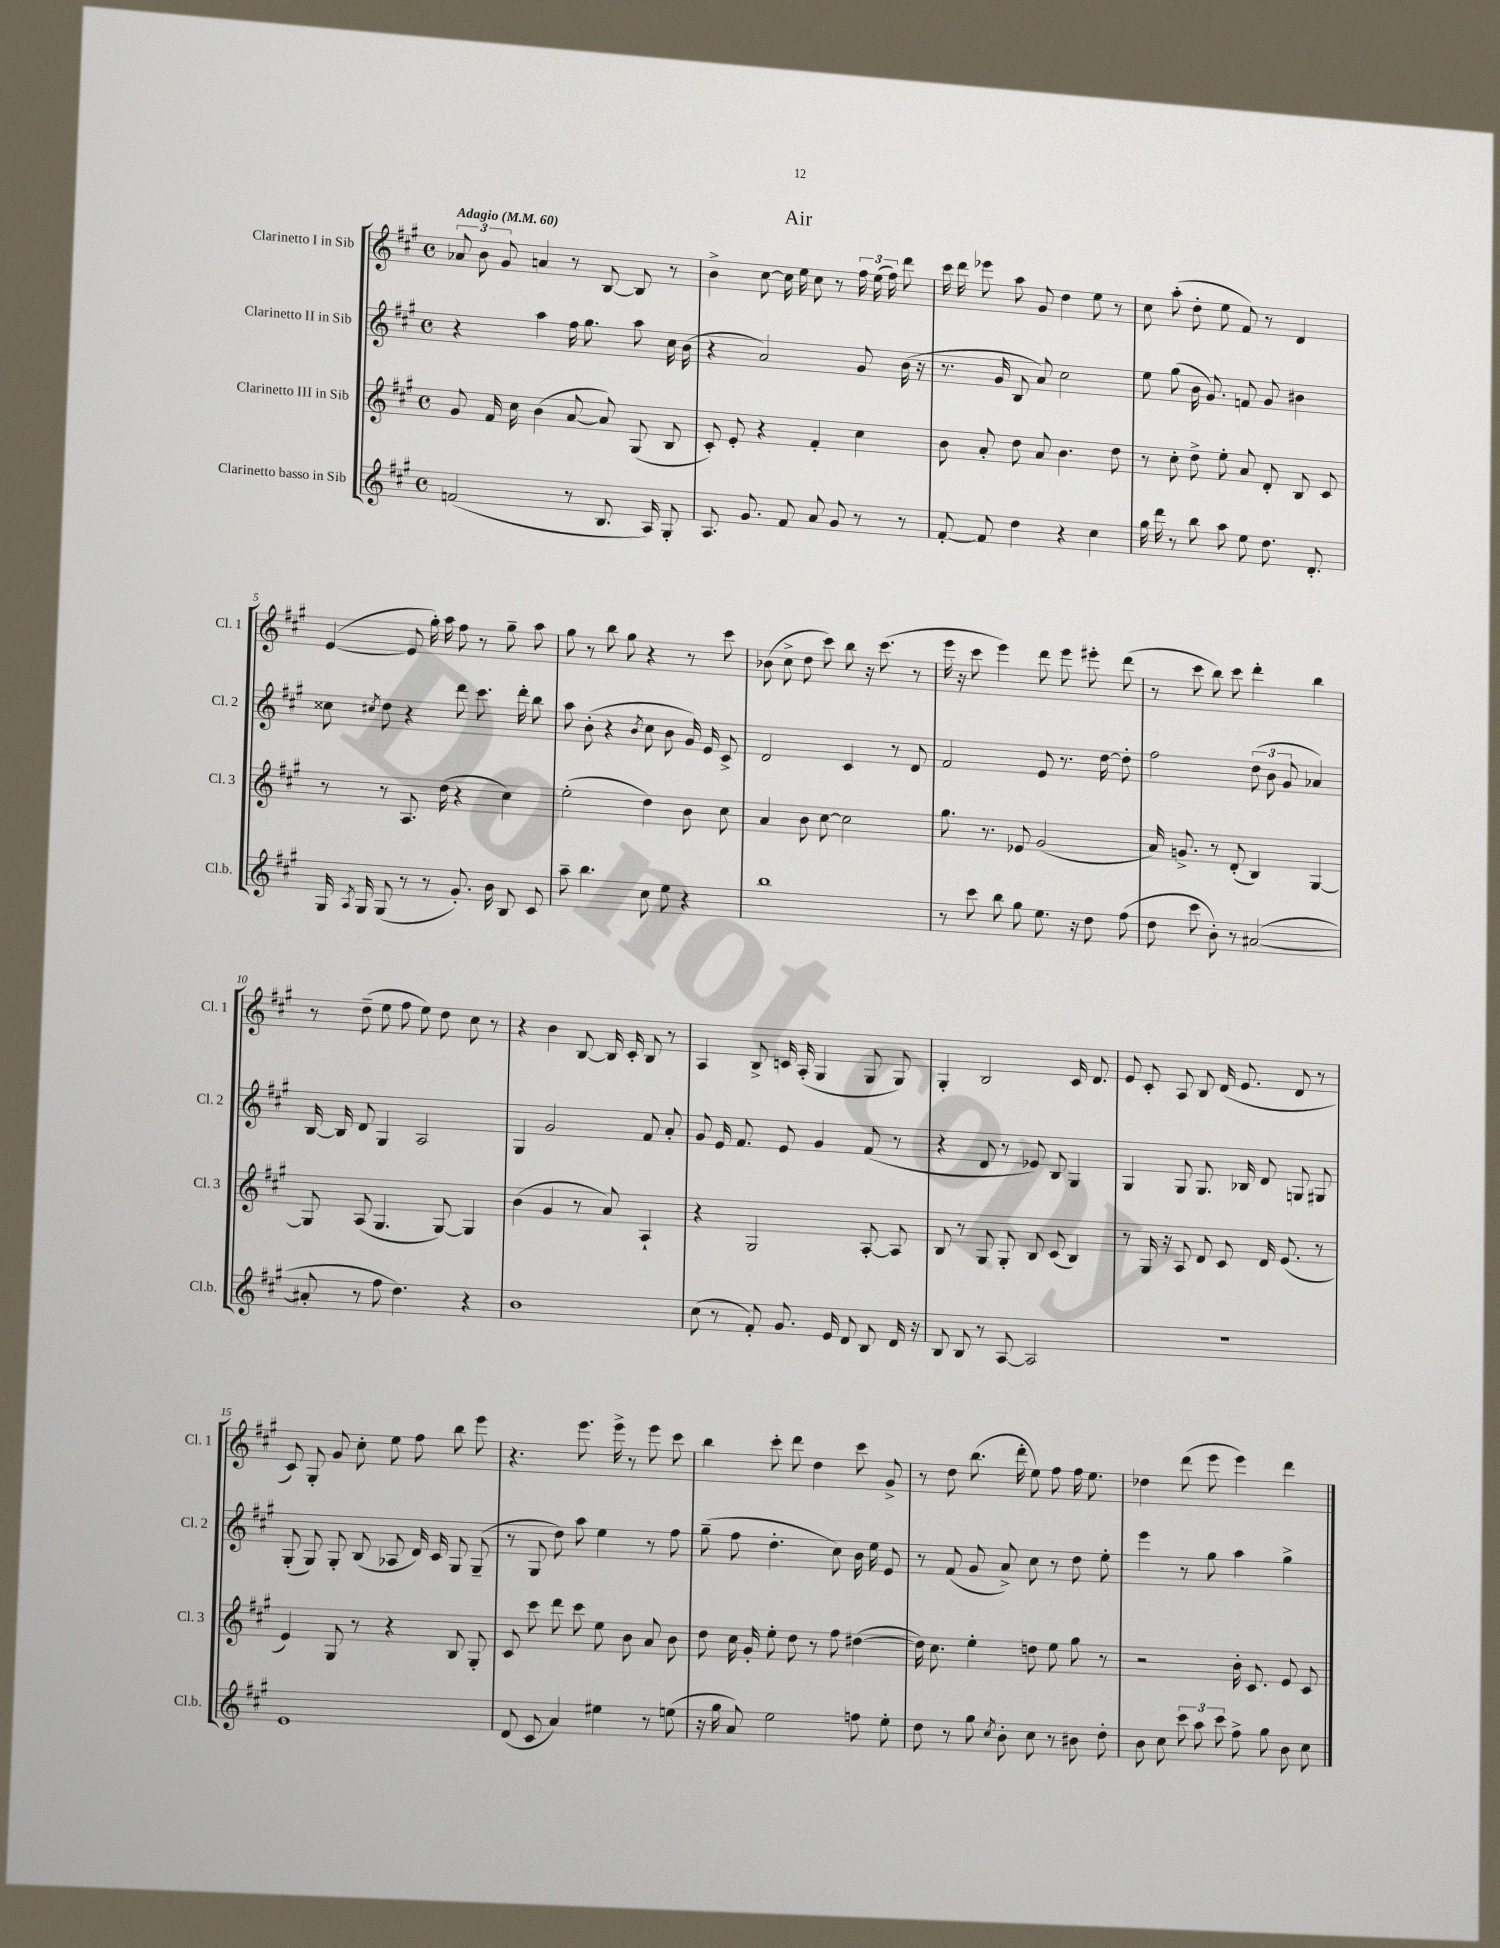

**kern	**kern	**kern	**kern
*part4	*part3	*part2	*part1
*staff4	*staff3	*staff2	*staff1
*I"Clarinetto basso in Sib	*I"Clarinetto III in Sib	*I"Clarinetto II in Sib	*I"Clarinetto I in Sib
*I'Cl.b.	*I'Cl. 3	*I'Cl. 2	*I'Cl. 1
*clefG2	*clefG2	*clefG2	*clefG2
*k[f#c#g#]	*k[f#c#g#]	*k[f#c#g#]	*k[f#c#g#]
*M4/4	*M4/4	*M4/4	*M4/4
*met(c)	*met(c)	*met(c)	*met(c)
*MM60	*MM60	*MM60	*MM60
=1	=1	=1	=1
!	!	!	!LO:TX:a:B:t=Adagio
(2fn/	8g#/	4r	12a-X/
.	.	.	12b\
.	16f#/	.	.
.	.	.	12g#/
.	16cc#\	.	.
.	(4b\	4aa\	4an/
8r	[8a/	16ff#\	8r
.	.	8.gg#\	.
8.B/	8a/])	.	[8B/
.	(8G#/	8aa\	8B/]
16A/)	.	.	.
8G#'/	8B/	16cc#\	8r
.	.	(16b\	.
=2	=2	=2	=2
8.A/	8c#'/)	4r	4b^\
.	8e'/	.	.
8.g#/	.	.	.
.	4r	2a/)	[8cc#\
8f#/	.	.	16cc#\]
.	.	.	16ee\
8a/	4f#'/	.	8cc#\
8g#/	.	.	8r
8r	4cc#\	8g#/	24ff#\
.	.	.	(24ee\
.	.	.	24ff#\)
8r	.	(16b\	8ddd\
.	.	16r	.
=3	=3	=3	=3
[8f#'/	8b\	8.r	16ccc#\
.	.	.	16ddd\
8f#/]	8a'/	.	8eee-X\
.	.	16g#/	.
4dd\	8dd\	8B/	8aa\
.	8a/	8a/)	8g#/
4r	4.b\	2cc#\	4dd\
4cc#\	.	.	8ee\
.	8dd\	.	8r
=4	=4	=4	=4
16gg#\	8r	8ee\	8cc#\
16ddd\	.	.	.
8r	8cc#'\	(8gg#\	(8aa'\
8bb\	8dd^\	16b\	8dd'\
.	.	8.g#/)	.
8aa\	8ee'\	.	8ee\
8ee\	8a/	8fn/	8f#/)
8.dd\	8d'/	8g#/	8r
.	8B/	4b#X\	4d/
8.d'/	.	.	.
.	8c#/	.	.
!!LO:LB:g=z
=5	=5	=5	=5
16G#/	8r	8cc##X\	([4e/
8qA/	.	.	.
16G#/	.	.	.
.	.	8qcc#X/	.
(8G#/	8r	8dd\	.
8r	8.A/	4r	8e/]
8r	.	.	16gg#'\)
.	(16dd\	.	16aa\
8.g#'/)	4r	8ddd\	8ff#\
.	.	8.ccc#\	8r
16b\	.	.	.
8B/	4cc#\)	.	8gg#~\
.	.	16ddd'\	.
8c#/	.	8bb\	8aa\
=6	=6	=6	=6
8aa~\	(2ee'\	8aa\	8gg#\
4.bb\	.	(8b'\	8r
.	.	4r	8bb\
.	.	.	8gg#\
.	.	8qb/	.
8cc#\	4dd\)	8cc#\	4r
8ee\	.	8b\	.
4r	8b\	16g#/)	8r
.	.	16e/	.
.	8cc#\	8c#^/	8ccc#\
=7	=7	=7	=7
1bb	4a/	2d/	(8b-X\
.	.	.	8cc#^\
.	8b\	.	8dd\
.	[8cc#\	.	8ccc#\)
.	2cc#\]	4c#/	8bb\
.	.	.	16r
.	.	.	(8.ccc#\
.	.	8r	.
.	.	8d/	8r
=8	=8	=8	=8
8r	8.gg#\	2f#/	16eee\
.	.	.	16r
8ccc#\	.	.	8ccc#\
.	8.r	.	.
8bb\	.	.	4eee\)
8gg#\	8e-X/	.	.
8.ee\	(2g#/	8e/	8ddd\
.	.	8.r	8eee\
16r	.	.	.
8dd\	.	.	8eee#X'\
.	.	[16dd\	.
(8ff#\	.	8dd'\]	(8ddd\
=9	=9	=9	=9
8dd\	16a/)	2ff#\	8r
.	8.gn^/	.	.
8ccc#\	.	.	8ccc#\
8b'\)	8r	.	8bb\)
8r	(8d'/	.	8ccc#\
([2a#X/	4B/)	(12dd\	4ddd'\
.	.	12b\	.
.	.	12g#/	.
.	[4G#/	4a-X/)	4bb\
!!LO:LB:g=z
=10	=10	=10	=10
8a#X'/]	8G#/]	[16B/	8r
.	.	16B/]	.
8r	(8A/	8d/	(8dd~\
8ff#\	4.G#/	4G#/	8ee\
4.dd\)	.	.	8ff#\
.	.	2A/	8ee\)
.	[8G#/)	.	8dd\
4r	4G#/]	.	8cc#\
.	.	.	8r
=11	=11	=11	=11
1b	(4b\	4G#/	4r
.	4g#/	2g#/	4b\
.	8r	.	[8B/
.	8a/)	.	16B/]
.	.	.	16c#'/
.	4A`/	8f#/	8B/
.	.	8a'/	8r
=12	=12	=12	=12
(8cc#\	4r	8g#/	4A/
8r	.	16e/	.
.	.	8.f#/	.
8f#'/)	2G#/	.	8B^/
8.g#/	.	8e/	16cn/
.	.	.	(16A'/
.	.	4g#/	4G#/
16e/	.	.	.
8d/	.	.	.
8B/	[8A'/	(8f#/	8G#/
16d/	8A/]	8r	8G#/)
16r	.	.	.
=13	=13	=13	=13
8B/	8B/	4r	4G#'/
8B/	8r	.	.
8r	8G#/	8d/	2B/
[8A/	8G#'/	8r	.
2A/]	8B/	8e-X/)	.
.	(8c#/	8B/	.
.	4B/)	4G#/	16c#/
.	.	.	8.d/
=14	=14	=14	=14
1r	8r	4G#/	8e/
.	16G#/	.	8c#'/
.	16r	.	.
.	8A/	8G#/	8A/
.	8d/	8.G#/	8B/
.	8c#/	.	(16d/
.	.	16B-X/	8.e/
.	16d/	8d/	.
.	(8.e/	.	.
.	.	8Gn/	8d/
.	8r	8G#X/	8r
!!LO:LB:g=z
=15	=15	=15	=15
1e	4e/)	(8G#'/	8c#/)
.	.	8G#/)	8G#'/
.	8G#/	8G#'/	8g#/
.	8r	(8B/	8cc#'\
.	4r	8A-X/	8ee\
.	.	16d/)	8ff#\
.	.	16c#/	.
.	8B/	8G#/	8bb\
.	8G#'/	(8G#~/	8eee\
=16	=16	=16	=16
(8d/	8c#/	8r	4.r
8c#/	8ccc#\	8G#/	.
4a/)	8ddd\	8dd\)	.
.	8ccc#\	8aa\	8.eee\
4ee#X\	8ee\	4ee\	.
.	.	.	16eee^\
.	8b\	.	8r
8r	8a/	8r	8eee\
(8een\	8b\	8ff#\	8ccc#\
=17	=17	=17	=17
16r	8dd\	(8gg#~\	4bb\
16gg#\	.	.	.
8a/)	16cc#\	8ff#\	.
.	16g#'/	.	.
2ee\	8ee'\	4.dd'\	8ccc#'\
.	8dd\	.	8ddd\
.	8r	.	4dd\
.	8ff#\	8cc#\)	.
8ffn\	([4dd#X\	16b\	8ccc#\
.	.	16ee\	.
8ee'\	.	8e/	8g#^/
=18	=18	=18	=18
8dd\	16dd#\])	8r	8r
.	8.cc#\	.	.
8r	.	(8f#/	8dd\
8gg#\	4ee'\	8g#/	(8.bb\
8qcc#/	.	.	.
8b'\	.	8a^/)	.
.	.	.	16ddd'\
8cc#\	8ddn\	8cc#\	8ee\)
8r	8ee\	8r	8ff#\
8b#X\	8gg#\	8dd\	16ff#\
.	.	.	8.ee\
8dd'\	8r	8ee'\	.
=19	=19	=19	=19
8b\	2r	4eee\	4dd-X\
8cc#\	.	.	.
12ccc#\	.	8r	(8ddd\
12aa\	.	.	.
.	.	8gg#\	8eee\
12ccc#\	.	.	.
8ff#^\	16b'\	4aa\	4eee\)
.	8.c#/	.	.
8gg#\	.	.	.
8b\	8e/	4gg#^\	4ddd\
8cc#\	8c#/	.	.
==	==	==	==
*-	*-	*-	*-
